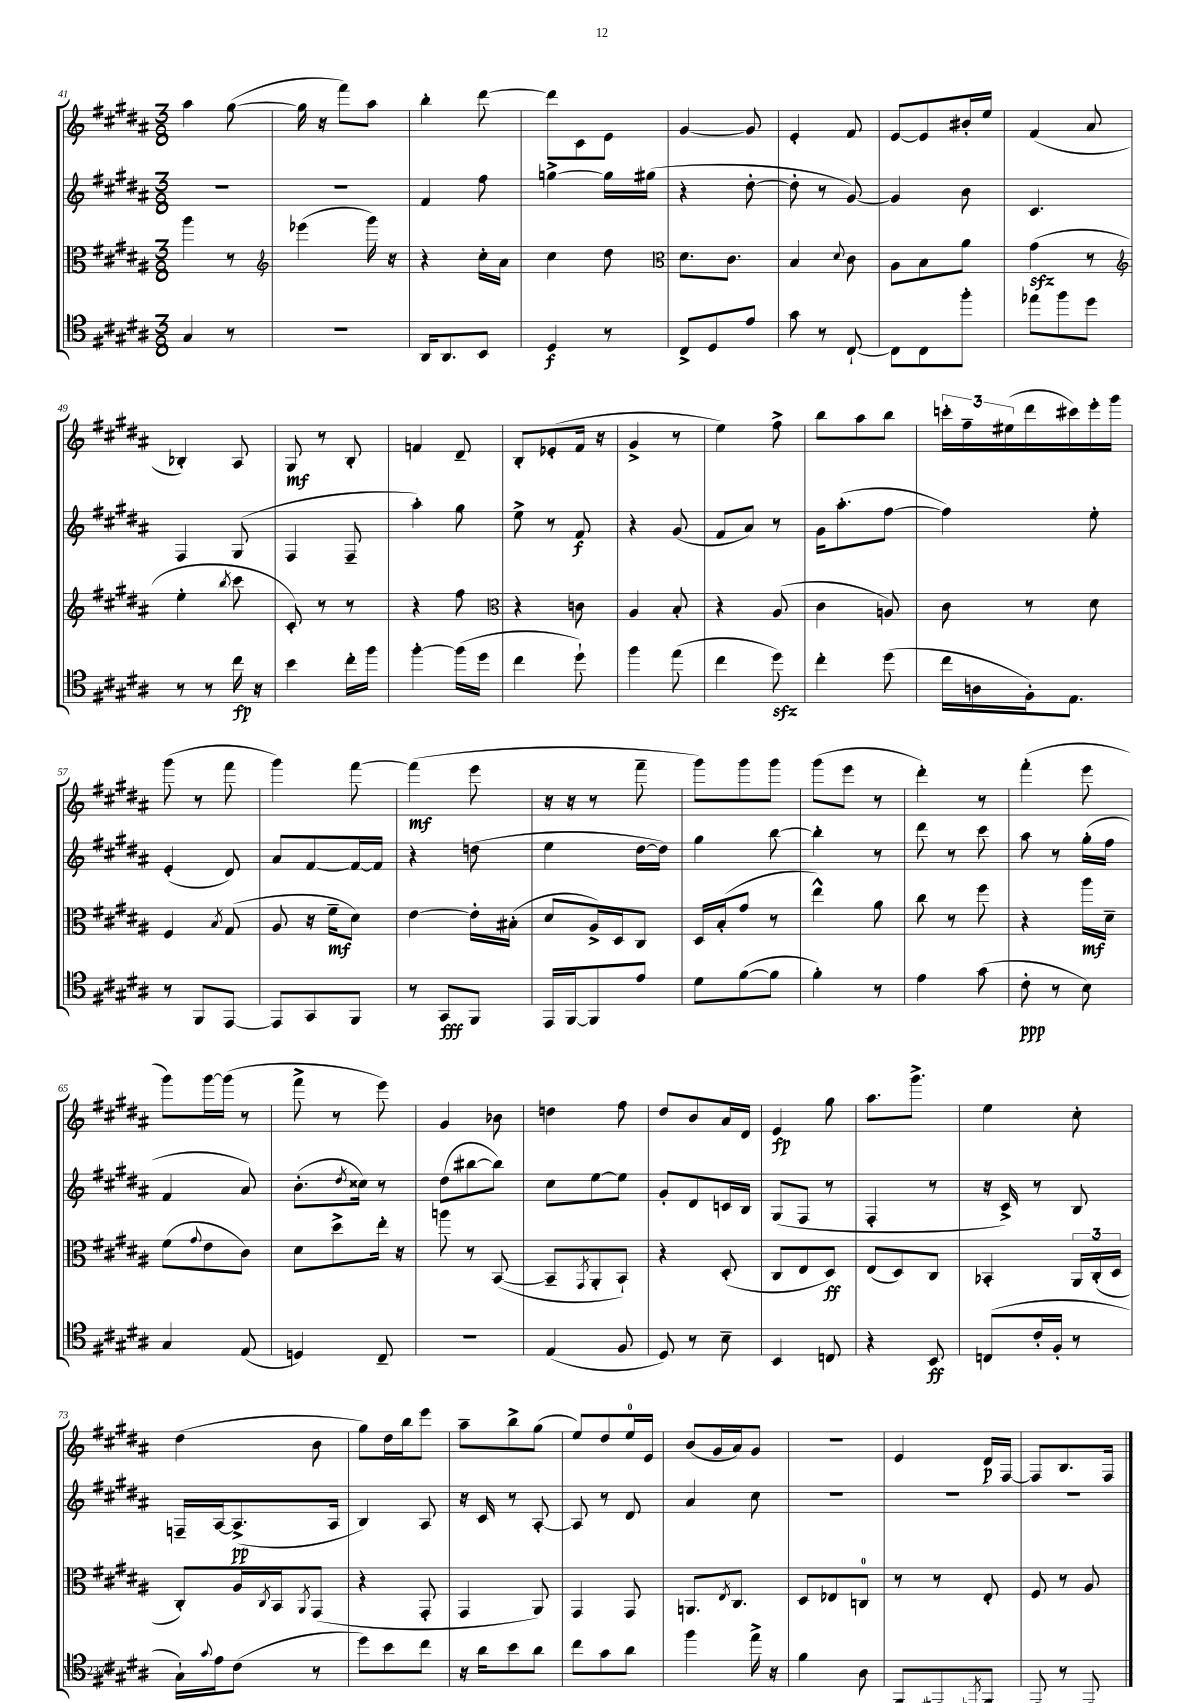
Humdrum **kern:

**kern	**dynam	**kern	**dynam	**kern	**dynam	**kern	**dynam
*part4	*part4	*part3	*part3	*part2	*part2	*part1	*part1
*staff4	*staff4	*staff3	*staff3	*staff2	*staff2	*staff1	*staff1
*clefC4	*	*clefC3	*	*clefG2	*	*clefG2	*
*k[f#c#g#d#a#]	*	*k[f#c#g#d#a#]	*	*k[f#c#g#d#a#]	*	*k[f#c#g#d#a#]	*
*M3/8	*	*M3/8	*	*M3/8	*	*M3/8	*
=41	=41	=41	=41	=41	=41	=41	=41
4G#/	.	4aa#\	.	4.r	.	4aa#\	.
8r	.	8r	.	.	.	([8gg#\	.
=42	=42	=42	=42	=42	=42	=42	=42
*	*	*clefG2	*	*	*	*	*
4.r	.	(4eee-X\	.	4.r	.	16gg#\]	.
.	.	.	.	.	.	16r	.
.	.	.	.	.	.	8fff#\L)	.
.	.	16ggg#\)	.	.	.	8aa#\J	.
.	.	16r	.	.	.	.	.
=43	=43	=43	=43	=43	=43	=43	=43
16AA#/KL	.	4r	.	4f#/	.	4bb'\	.
8.AA#/	.	.	.	.	.	.	.
8BB/J	.	16cc#'\LL	.	8ff#\	.	[8ddd#\	.
.	.	16a#\JJ	.	.	.	.	.
=44	=44	=44	=44	=44	=44	=44	=44
4D#/	f	4cc#\	.	[4ggn^\	.	8ddd#\L]	.
.	.	.	.	.	.	8c#\	.
8r	.	8dd#\	.	16gg\LL]	.	8e\J	.
.	.	.	.	(16gg#X\JJ	.	.	.
=45	=45	=45	=45	=45	=45	=45	=45
*	*	*clefC3	*	*	*	*	*
8C#^/L	.	8.d#\L	.	4r	.	[4g#/	.
8D#/	.	.	.	.	.	.	.
.	.	8.c#\J	.	.	.	.	.
8e/J	.	.	.	[8dd#'\	.	8g#/]	.
=46	=46	=46	=46	=46	=46	=46	=46
8g#\	.	4B/	.	8dd#'\]	.	4e'/	.
8r	.	.	.	8r	.	.	.
.	.	8qqd#/	.	.	.	.	.
[8C#`/	.	8c#\	.	[8g#/)	.	8f#/	.
=47	=47	=47	=47	=47	=47	=47	=47
8C#\L]	.	8A#\L	.	4g#/]	.	[8e/L	.
8C#\	.	8B\	.	.	.	8e/]	.
8ff#'\J	.	8a#\J	.	8b\	.	16b#X'/L	.
.	.	.	.	.	.	16ee/JJ	.
=48	=48	=48	=48	=48	=48	=48	=48
8ee-X\L	.	(4g#zz\	.	4.c#/	.	(4f#/	.
8ff#\	.	.	.	.	.	.	.
8dd#\J	.	8r	.	.	.	8a#/	.
!!LO:LB:g=z
=49	=49	=49	=49	=49	=49	=49	=49
*	*	*clefG2	*	*	*	*	*
8r	.	4ee'\	.	4F#/	.	4B-X'/)	.
8r	.	.	.	.	.	.	.
.	.	8qbb/	.	.	.	.	.
16cc#\	fp	8ccc#\	.	(8G#/	.	8A#/	.
16r	.	.	.	.	.	.	.
=50	=50	=50	=50	=50	=50	=50	=50
4b\	.	8c#'/)	.	4F#/	.	8G#/	mf
.	.	8r	.	.	.	8r	.
16cc#'\LL	.	8r	.	8F#~/	.	8B'/	.
16ff#\JJ	.	.	.	.	.	.	.
=51	=51	=51	=51	=51	=51	=51	=51
[4ff#'\	.	4r	.	4aa#'\)	.	4fn/	.
(16ff#\LL]	.	8ff#\	.	8gg#\	.	8d#~/	.
16dd#\JJ	.	.	.	.	.	.	.
=52	=52	=52	=52	=52	=52	=52	=52
*	*	*clefC3	*	*	*	*	*
4cc#\	.	4r	.	8ee^\	.	8B'/L	.
.	.	.	.	8r	.	(8e-X'/	.
8dd#`\)	.	8cn\	.	8f#/	f	16f#/Jk	.
.	.	.	.	.	.	16r	.
=53	=53	=53	=53	=53	=53	=53	=53
4ff#\	.	4A#/	.	4r	.	4g#^/	.
(8ee\	.	8B'/	.	(8g#/	.	8r	.
=54	=54	=54	=54	=54	=54	=54	=54
4cc#\	.	4r	.	8f#/L	.	4ee\)	.
.	.	.	.	8a#/J)	.	.	.
8dd#zz\)	.	(8A#/	.	8r	.	8ff#^\	.
=55	=55	=55	=55	=55	=55	=55	=55
4cc#'\	.	4c#\	.	16g#\KL	.	8bb\L	.
.	.	.	.	(8.aa#'\	.	.	.
.	.	.	.	.	.	8aa#\	.
(8dd#\	.	8An/)	.	[8ff#\J	.	8bb\J	.
=56	=56	=56	=56	=56	=56	=56	=56
16cc#\LL	.	8c#\	.	4ff#\])	.	24cccn'\LL	.
.	.	.	.	.	.	24ff#~\	.
16An\	.	.	.	.	.	.	.
.	.	.	.	.	.	(24ee#X\	.
16F#'\J)	.	8r	.	.	.	16ddd#\	.
8.E\J	.	.	.	.	.	16ccc#X\)	.
.	.	8d#\	.	8ee'\	.	16eee'\	.
.	.	.	.	.	.	16ggg#\JJ	.
!!LO:LB:g=z
=57	=57	=57	=57	=57	=57	=57	=57
8r	.	4F#/	.	(4e'/	.	(8ggg#\	.
8FF#/L	.	.	.	.	.	8r	.
.	.	8qB/	.	.	.	.	.
[8EE/J	.	(8G#/	.	8d#/)	.	8fff#\	.
=58	=58	=58	=58	=58	=58	=58	=58
8EE/L]	.	8A#/	.	8a#/L	.	4ggg#\)	.
8GG#/	.	16r	.	[8f#/	.	.	.
.	.	16f#~\KL	mf	.	.	.	.
8FF#/J	.	8d#\J)	.	16f#/L_	.	[8fff#\	.
.	.	.	.	16f#/JJ]	.	.	.
=59	=59	=59	=59	=59	=59	=59	=59
8r	.	[4e\	.	4r	.	(4fff#\]	mf
8GG#/L	fff	.	.	.	.	.	.
8FF#/J	.	16e'\LL]	.	(8ddn\	.	8eee\	.
.	.	(16B#X'\JJ	.	.	.	.	.
=60	=60	=60	=60	=60	=60	=60	=60
16EE/LL	.	8d#/L	.	4ee\	.	16r	.
[16FF#/J	.	.	.	.	.	16r	.
8FF#/]	.	16A#^/L)	.	.	.	8r	.
.	.	16D#/J	.	.	.	.	.
8e/J	.	8C#/J	.	[16dd#\LL	.	8fff#~\	.
.	.	.	.	16dd#\JJ])	.	.	.
=61	=61	=61	=61	=61	=61	=61	=61
8d#\L	.	16D#/LL	.	4gg#\	.	8ggg#\L)	.
.	.	(16B'/J	.	.	.	.	.
([8f#\	.	8g#/J	.	.	.	8ggg#\	.
8f#\J]	.	8r	.	[8bb\	.	8ggg#\J	.
=62	=62	=62	=62	=62	=62	=62	=62
4f#'\)	.	4ee^^\)	.	4bb'\]	.	(8ggg#\L	.
.	.	.	.	.	.	8eee\J	.
8r	.	8a#\	.	8r	.	8r	.
=63	=63	=63	=63	=63	=63	=63	=63
4e\	.	8cc#\	.	8ddd#\	.	4ddd#'\)	.
.	.	8r	.	8r	.	.	.
(8g#\	.	8ff#\	.	8ccc#\	.	8r	.
=64	=64	=64	=64	=64	=64	=64	=64
8c#'\	ppp	4r	.	8aa#\	.	(4fff#'\	.
8r	.	.	.	8r	.	.	.
8B\)	.	16aa#\LL	mf	(16gg#'\LL	.	8eee\	.
.	.	16d#~\JJ	.	16ff#\JJ	.	.	.
!!LO:LB:g=z
=65	=65	=65	=65	=65	=65	=65	=65
4G#/	.	(8f#\L	.	4f#/	.	8ggg#\L)	.
.	.	8qqg#/	.	.	.	.	.
.	.	8e\	.	.	.	[16ggg#\L	.
.	.	.	.	.	.	(16ggg#\JJ]	.
(8E/	.	8c#\J)	.	8a#/)	.	8r	.
=66	=66	=66	=66	=66	=66	=66	=66
4Dn/)	.	8d#\L	.	(8.b'\L	.	8fff#^\	.
.	.	8dd#^\	.	.	.	8r	.
.	.	.	.	8qdd#/	.	.	.
.	.	.	.	16cc##X\Jk)	.	.	.
8C#~/	.	16ee'\Jk	.	8r	.	8eee\)	.
.	.	16r	.	.	.	.	.
=67	=67	=67	=67	=67	=67	=67	=67
4.r	.	8aan\	.	(8dd#\L	.	4g#/	.
.	.	8r	.	[8bb#X\	.	.	.
.	.	([8BB/	.	8bb#\J])	.	8b-X\	.
=68	=68	=68	=68	=68	=68	=68	=68
(4E/	.	8BB~/L]	.	8cc#\L	.	4ddn\	.
.	.	8qGG#/	.	.	.	.	.
.	.	8AA#'/	.	[8ee\	.	.	.
8F#/	.	8BB`/J)	.	8ee\J]	.	8ff#\	.
=69	=69	=69	=69	=69	=69	=69	=69
8D#/)	.	4r	.	8g#'/L	.	8dd#/L	.
8r	.	.	.	8d#/	.	8b/	.
8B~\	.	(8D#'/	.	16cn/L	.	16a#/L	.
.	.	.	.	16B/JJ	.	16d#/JJ	.
=70	=70	=70	=70	=70	=70	=70	=70
4BB/	.	8C#/L	.	(8G#/L	.	4e/	fp
.	.	8E/	.	8F#/J	.	.	.
8Cn/	.	8D#/J)	ff	8r	.	8gg#\	.
=71	=71	=71	=71	=71	=71	=71	=71
4r	.	(8E/L	.	4F#'/	.	8.aa#\L	.
.	.	8D#/)	.	.	.	.	.
.	.	.	.	.	.	8.ggg#^\J	.
8BB/	ff	8C#/J	.	8r	.	.	.
=72	=72	=72	=72	=72	=72	=72	=72
(8Cn/L	.	4BB-X'/	.	16r	.	4ee\	.
.	.	.	.	16c#^/)	.	.	.
16c#'/L	.	.	.	8r	.	.	.
16F#'/JJ	.	.	.	.	.	.	.
8r	.	24AA#/LL	.	8B/	.	8cc#'\	.
.	.	(24C#'/	.	.	.	.	.
.	.	24D#/JJ	.	.	.	.	.
!!LO:LB:g=z
=73	=73	=73	=73	=73	=73	=73	=73
16G#`\LL)	.	8C#'/L)	.	16Fn~/LL	.	(4dd#\	.
8qqg#/	.	.	.	.	.	.	.
16e\J	.	.	.	[16A#/J	.	.	.
(8c#\J	.	16A#/L	.	(8.A#^/]	pp	.	.
.	.	8qC#/	.	.	.	.	.
.	.	16BB/J	.	.	.	.	.
.	.	8qAA#/	.	.	.	.	.
8r	.	(8GG#/J	.	.	.	8b\	.
.	.	.	.	16A#/Jk	.	.	.
=74	=74	=74	=74	=74	=74	=74	=74
8dd#\L)	.	4r	.	4B/)	.	8gg#\L)	.
8b\	.	.	.	.	.	16dd#\L	.
.	.	.	.	.	.	16bb\J	.
8cc#\J	.	8GG#'/	.	8A#/	.	8eee\J	.
=75	=75	=75	=75	=75	=75	=75	=75
16r	.	4GG#/	.	16r	.	8aa#~\L	.
16a#\KL	.	.	.	16c#/	.	.	.
8b\	.	.	.	8r	.	8bb^\	.
8a#\J	mp	8AA#/)	.	[8A#'/	.	(8gg#\J	.
=76	=76	=76	=76	=76	=76	=76	=76
8cc#\L	.	4GG#/	.	8A#/]	.	8ee/L)	.
8g#\	.	.	.	8r	.	8dd#/	.
8a#\J	.	8GG#/	.	8d#/	.	16ee/L	.
.	.	.	.	.	.	16e/JJ	.
=77	=77	=77	=77	=77	=77	=77	=77
4ff#\	.	8.AAn/L	.	4a#/	.	(8b/L	.
.	.	.	.	.	.	16g#/L	.
.	.	8qE/	.	.	.	.	.
.	.	8.C#/J	.	.	.	16a#/J)	.
16ee^\	.	.	.	8cc#\	.	8g#/J	.
16r	.	.	.	.	.	.	.
=78	=78	=78	=78	=78	=78	=78	=78
4f#\	.	8D#/L	.	4.r	.	4.r	.
.	.	8E-X/	.	.	.	.	.
8A#\	.	8Cn/J	.	.	.	.	.
=79	=79	=79	=79	=79	=79	=79	=79
8FF#/L	.	8r	.	4.r	.	4e/	.
8EE#X'/	.	8r	.	.	.	.	.
8qEEn/	.	.	.	.	.	.	.
8FF#/J	.	8E'/	.	.	.	16d#/LL	p
.	.	.	.	.	.	[16F#/JJ	.
=80	=80	=80	=80	=80	=80	=80	=80
8EE/	.	8F#/	.	4.r	.	8F#/L]	.
8r	.	8r	.	.	.	8.B/	.
8EE/	fff	8A#/	.	.	.	.	.
.	.	.	.	.	.	16F#/Jk	.
==	==	==	==	==	==	==	==
*-	*-	*-	*-	*-	*-	*-	*-
